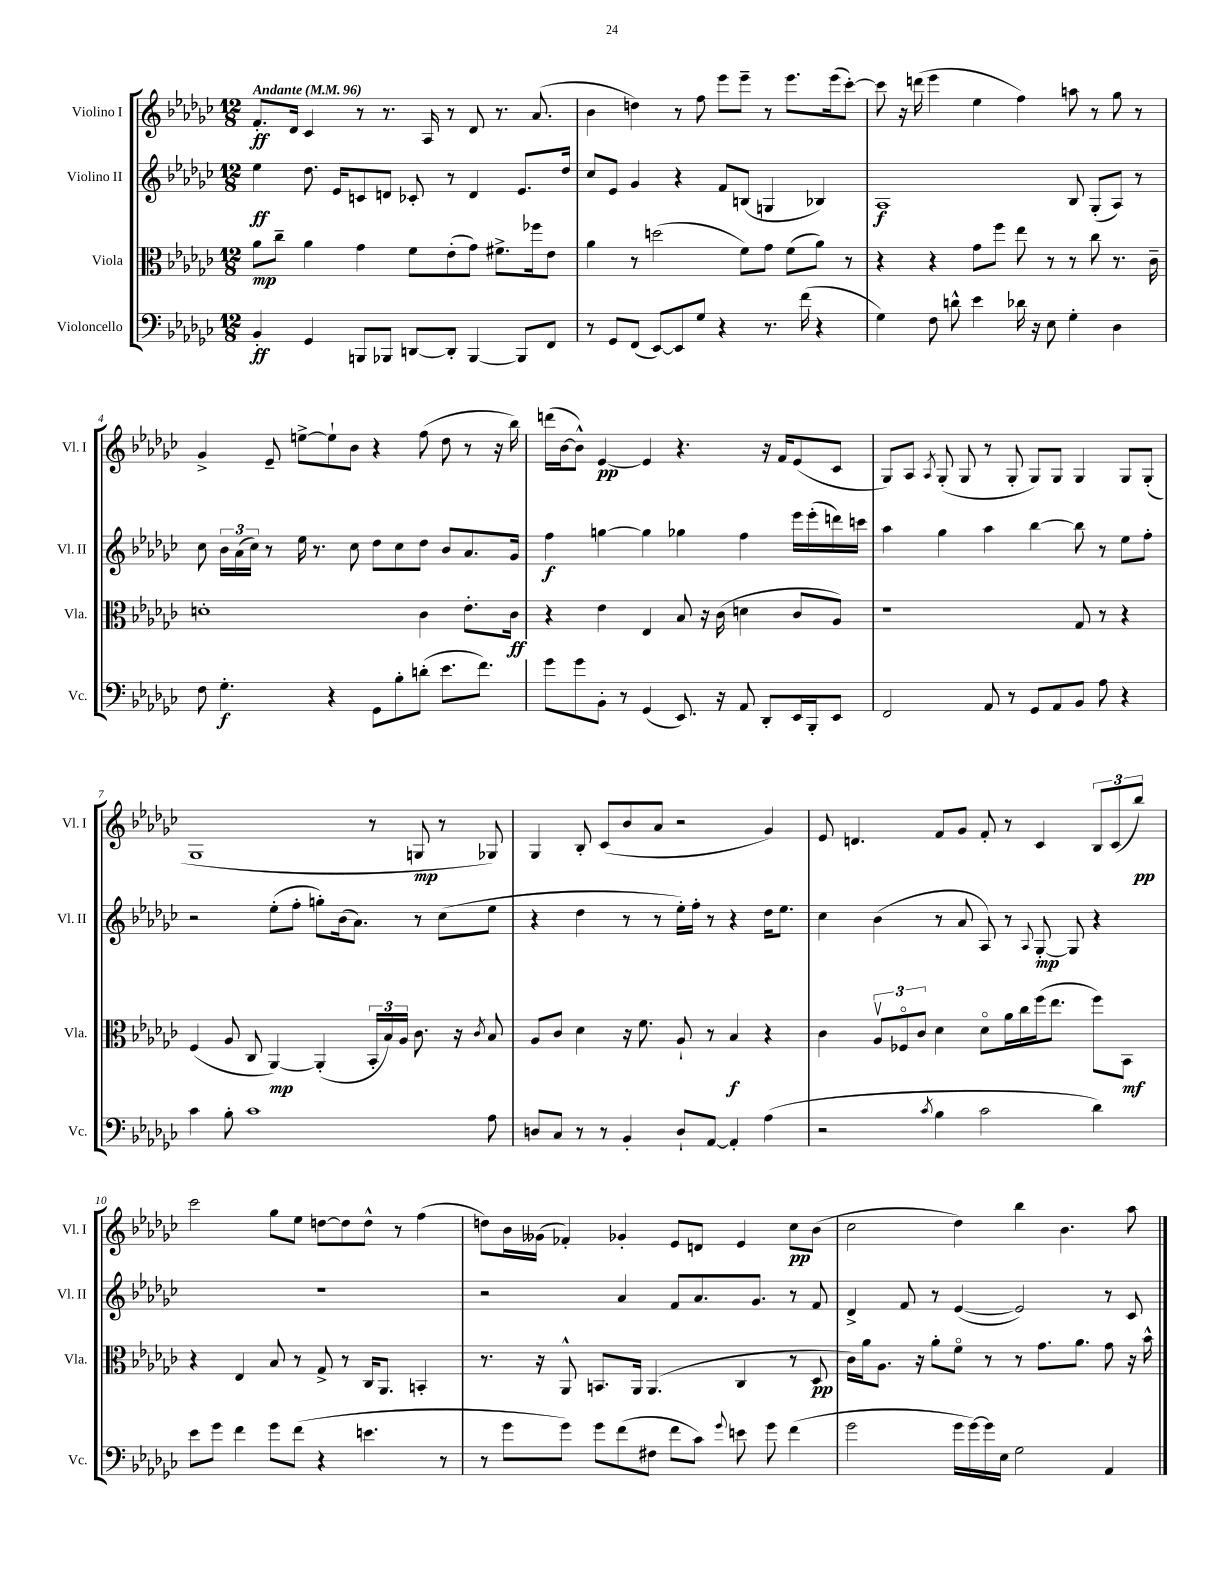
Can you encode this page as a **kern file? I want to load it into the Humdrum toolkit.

**kern	**kern	**kern	**kern
*staff4	*staff3	*staff2	*staff1
*clefF4	*clefC3	*clefG2	*clefG2
*k[b-e-a-d-g-c-]	*k[b-e-a-d-g-c-]	*k[b-e-a-d-g-c-]	*k[b-e-a-d-g-c-]
*M12/8	*M12/8	*M12/8	*M12/8
*MM96	*MM96	*MM96	*MM96
4BB-'	8a-	4ee-	8.f'
.	8cc-~	.	.
.	.	.	16d-
4GG-	4a-	8.dd-	4c-
.	.	16e-	.
8BBB	4g-	8c	8r
8BBB-	.	8d	8.r
[8DD	8f	8c-'	.
.	.	.	16A-
8DD']	(8e-'	8r	8r
[4BBB-	8g-)	4d	8d-
.	8.f#^	.	8.r
8BBB-]	.	8.e-	.
.	16ff-	.	(8.a-
8FF	8e-	.	.
.	.	16dd-	.
=	=	=	=
8r	4a-	8cc-	4b-
8GG-	.	8e-	.
(8FF	8r	4g-	4dd)
[8EE-)	(2dd	.	.
8EE-]	.	4r	8r
8G-	.	.	8ff
4r	.	8f	8eee-
.	8f)	(8B	8eee-~
8.r	8g-	4G	8r
.	(8f	.	8.eee-
(16f	.	.	.
4r	8a-)	4B-)	.
.	.	.	(16eee-
.	8r	.	[8ccc-')
=	=	=	=
4G-)	4r	1A-	8ccc-]
.	.	.	16r
.	.	.	(16ddd
8F	4r	.	4eee-
8d^^	.	.	.
4e-	8g-	.	4ee-
.	8ff	.	.
16d-	8ee-	.	4ff)
16r	.	.	.
8E-	8r	.	.
4G-'	8r	8B-	8aa
.	8cc-	(8G-'	8r
4D-	8.r	8A-)	8gg-
.	.	8r	8r
.	16c-~	.	.
=	=	=	=
8F	1d'	8cc-	4g-^
4.G-'	.	24b-	.
.	.	(24a-	.
.	.	24cc-)	.
.	.	8r	8e-~
.	.	16ee-	[8ee^
.	.	8.r	.
4r	.	.	8ee`]
.	.	8cc-	8b-
8GG-	.	8dd-	4r
8B-'	.	8cc-	.
(8d'	4c-	8dd-	(8ff
8.e-	.	8b-	8dd-
.	8.e-'	8.a-	8r
8.f)	.	.	.
.	.	.	16r
.	16c-	16g-	16bb-)
=	=	=	=
8g-	4r	4ff	(16ddd
.	.	.	[16b-
8g-	.	.	8b-^^])
8BB-'	4e-	[4gg	[4e-
8r	.	.	.
(4GG-	4E-	4gg]	4e-]
8.EE-)	8B-	4gg-	4.r
.	16r	.	.
16r	(16c-	.	.
8AA-	4d	4ff	.
8DD-'	.	.	16r
.	.	.	16f
16EE-	8c-	16eee-	(8e-
16BBB-'	.	(16eee-'	.
8EE-	8A-)	16ddd)	8c-
.	.	16ccc	.
=	=	=	=
2FF	1r	4aa-	8G-)
.	.	.	8A-
.	.	.	8qA-
.	.	4gg-	(8G-'
.	.	.	8G-
8AA-	.	4aa-	8r
8r	.	.	8G-'
8GG-	.	[4bb-	8G-)
8AA-	.	.	8G-
8BB-	8G-	8bb-]	4G-
8A-	8r	8r	.
4r	4r	8ee-	8G-
.	.	8ff'	(8G-'
=	=	=	=
4c-	(4F	2r	1G-
8B-'	8A-	.	.
1c-	8C-	.	.
.	[4AA-)	(8ee-'	.
.	.	8ff'	.
.	(4AA-']	8gg')	.
.	.	(16b-	.
.	.	8.a-)	.
.	24BB-'	.	8r
.	24B-)	.	.
.	24A-	.	.
.	8.c-	8r	8G
.	.	(8cc-	8r
.	16r	.	.
.	8qc-	.	.
8A-	8B-	8ee-	8G-)
=	=	=	=
8D	8A-	4r	4G-
8C-	8c-	.	.
8r	4d-	4dd-	8B-'
8r	.	.	(8c-
4BB-'	16r	8r	8b-
.	8.f	.	.
.	.	8r	8a-
8D`	8A-`	16ee-')	2r
.	.	16ff'	.
[8AA-	8r	8r	.
4AA-']	4B-	4r	.
(4A-	4r	16dd-	4g-)
.	.	8.ee-	.
=	=	=	=
2r	4c-	4cc-	8e-
.	.	.	4.d
.	12A-v	(4b-	.
.	12F-o	.	.
.	12c-	.	.
8qc-	.	.	.
4B-	4d-	8r	8f
.	.	8a-	8g-
2c-	8d-o	8A-)	8f'
.	16a-	8r	8r
.	16cc-	.	.
.	.	8qqA-	.
.	(16ff	[8G-'	4c-
.	8.ee-	.	.
.	.	8G-]	.
4d-)	8ff)	4r	12B-
.	.	.	(12c-
.	8BB-	.	.
.	.	.	12bb-)
=	=	=	=
8e-	4r	1.r	2ccc-
8g-	.	.	.
4f	4E-	.	.
8g-	8B-	.	8gg-
(8f	8r	.	8ee-
4r	8G-^	.	[8dd
.	8r	.	8dd]
4.e	16C-	.	8dd^^
.	8.AA-	.	.
.	.	.	8r
.	4BB'	.	(4ff
8r	.	.	.
=	=	=	=
8r	8.r	2r	8dd)
8g-	.	.	16b-
.	16r	.	(16g--
8g-)	8AA-^^	.	4f-')
8g-	8.BB	.	.
(8f	.	4a-	4g-'
.	16AA-	.	.
8F#	(4.AA-	.	.
8f	.	8f	8e-
8c-)	.	8.a-	8d
8qqg-	.	.	.
8e	4C-	.	4e-
.	.	8.g-	.
8g-	.	.	.
(4f	8r	8r	8cc-
.	8D-	8f	(8b-
=	=	=	=
2g-	16c-)	4d-^	2cc-
.	16a-	.	.
.	8.A-	.	.
.	.	8f	.
.	16r	.	.
.	8a-'	8r	.
16g-	8fo	([4e-	4dd-)
[16g-)	.	.	.
16g-]	8r	.	.
16E-	.	.	.
2G-	8r	2e-])	4bb-
.	8.g-	.	.
.	.	.	4.b-
.	8.a-	.	.
4AA-	8g-	8r	.
.	16r	8c-	8aa-
.	16b-^^	.	.
==	==	==	==
*-	*-	*-	*-
